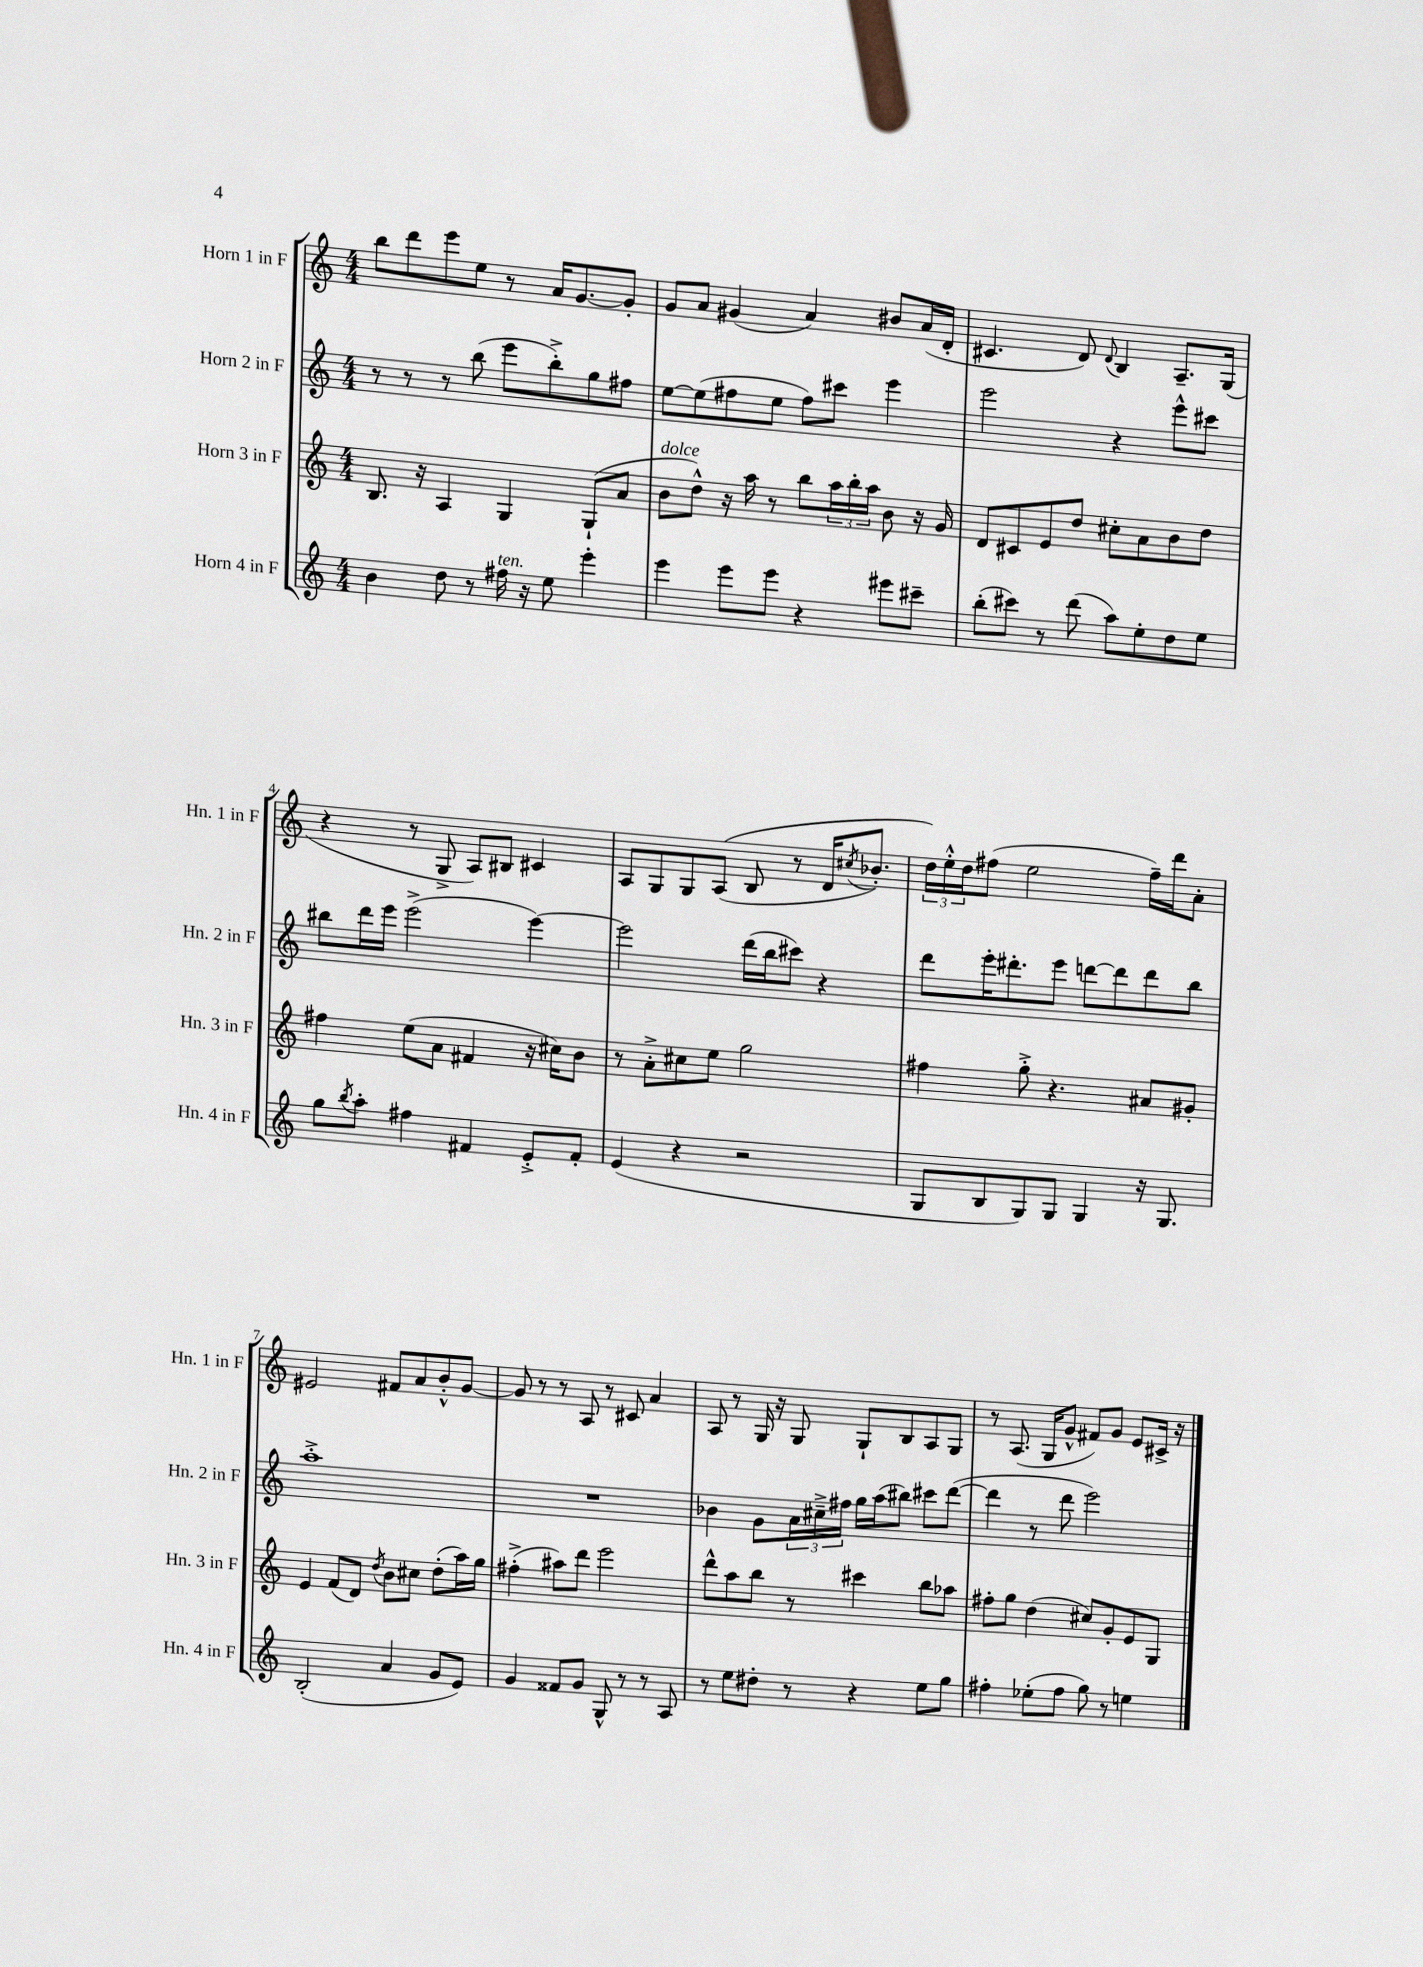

**kern	**kern	**kern	**kern
*staff4	*staff3	*staff2	*staff1
*clefG2	*clefG2	*clefG2	*clefG2
*k[]	*k[]	*k[]	*k[]
*M4/4	*M4/4	*M4/4	*M4/4
4b	8.B	8r	8bb
.	.	8r	8ddd
.	16r	.	.
8dd	4A	8r	8eee
8r	.	(8bb	8ee
16ff#	4G	8eee	8r
16r	.	.	.
8ee	.	8bb'^)	16a
.	.	.	[8.g
4eee'	(8G`	8gg	.
.	8a	8ff#	8g']
=	=	=	=
4eee	8b	[8ee	8g
.	8dd^^)	(8ee]	8a
8eee	16r	8ff#	(4g#
.	16aa	.	.
8eee	8r	8ee	.
4r	8bb	8ff#)	4a)
.	24aa	8ccc#	.
.	24bb'	.	.
.	24aa	.	.
8eee#	8b	4eee	8b#
8ccc#~	16r	.	(16a
.	16g	.	16d'
=	=	=	=
(8bb'	8d	2eee	4.c#
8ccc#)	8c#	.	.
8r	8e	.	.
(8ddd	8dd	.	8d)
.	.	.	8qqd
8aa)	8cc#'	4r	4B
8ee'	8a	.	.
8dd	8b	8eee^^	8.A~
8ee	8dd	8ccc#	.
.	.	.	(16G
=	=	=	=
8gg	4ff#	8bb#	4r
8qbb	.	.	.
8aa'	.	16ddd	.
.	.	16eee	.
4ff#	(8ee	(2eee^	8r
.	8a	.	8G^
4f#	4f#	.	8A)
.	.	.	8B#
8e'^	16r	[4eee)	4c#
.	16cc#)	.	.
8f#'	8b	.	.
=	=	=	=
(4e	8r	2eee]	8A
.	8a'^	.	8G
4r	8cc#	.	8G
.	8ee	.	&((8A
2r	2gg	(16ddd	8B
.	.	16bb	.
.	.	8ccc#)	8r
.	.	4r	16d
.	.	.	8qcc#
.	.	.	8.b-')
=	=	=	=
8G	4ff#	8ddd	24dd&)
.	.	.	24ee'^^
.	.	.	24dd
8B	.	16eee'	(8ff#
.	.	8.ddd#'	.
8G)	8gg'^	.	2ee
8G	4.r	8eee	.
4G	.	[8ddd	.
.	.	8ddd]	.
16r	8a#	8ddd	16ff#~)
8.G	.	.	16ddd
.	8g#'	8bb	8a'
=	=	=	=
(2B'	4e	1aa'^	2e#
.	(8f	.	.
.	8d)	.	.
.	8qdd	.	.
4a	8b	.	8f#
.	8cc#	.	8a
8g	(8dd'	.	8b'^^
8e)	16aa)	.	[8g
.	16gg	.	.
=	=	=	=
4g	(4ff#'^	1r	8g]
.	.	.	8r
8f##	8aa#)	.	8r
8g	8ddd	.	8A
8G^^	2eee	.	8r
8r	.	.	8c#
8r	.	.	4a
8A	.	.	.
=	=	=	=
8r	8ddd^^	4b-	8A
8ee	8aa	.	8r
8dd#'	8bb	8g	16G
.	.	.	16r
8r	8r	24a	8G
.	.	24cc#~^	.
.	.	24ff#	.
4r	4ccc#	16gg	8G`
.	.	(16aa	.
.	.	8bb#)	8B
8ee	8bb	8ccc#	8A
8gg	8aa-	([8ddd	8G
=	=	=	=
4ff#'	8ff#'	4ddd]	8r
.	8gg	.	(8.A
(8ee-'	(4dd	8r	.
.	.	.	16G
8ff#	.	8ddd	8g^^
8gg)	8cc#)	2eee)	8f#)
8r	8g'	.	8g
4ee	8e	.	8e
.	8G	.	16c#^
.	.	.	16r
==	==	==	==
*-	*-	*-	*-
